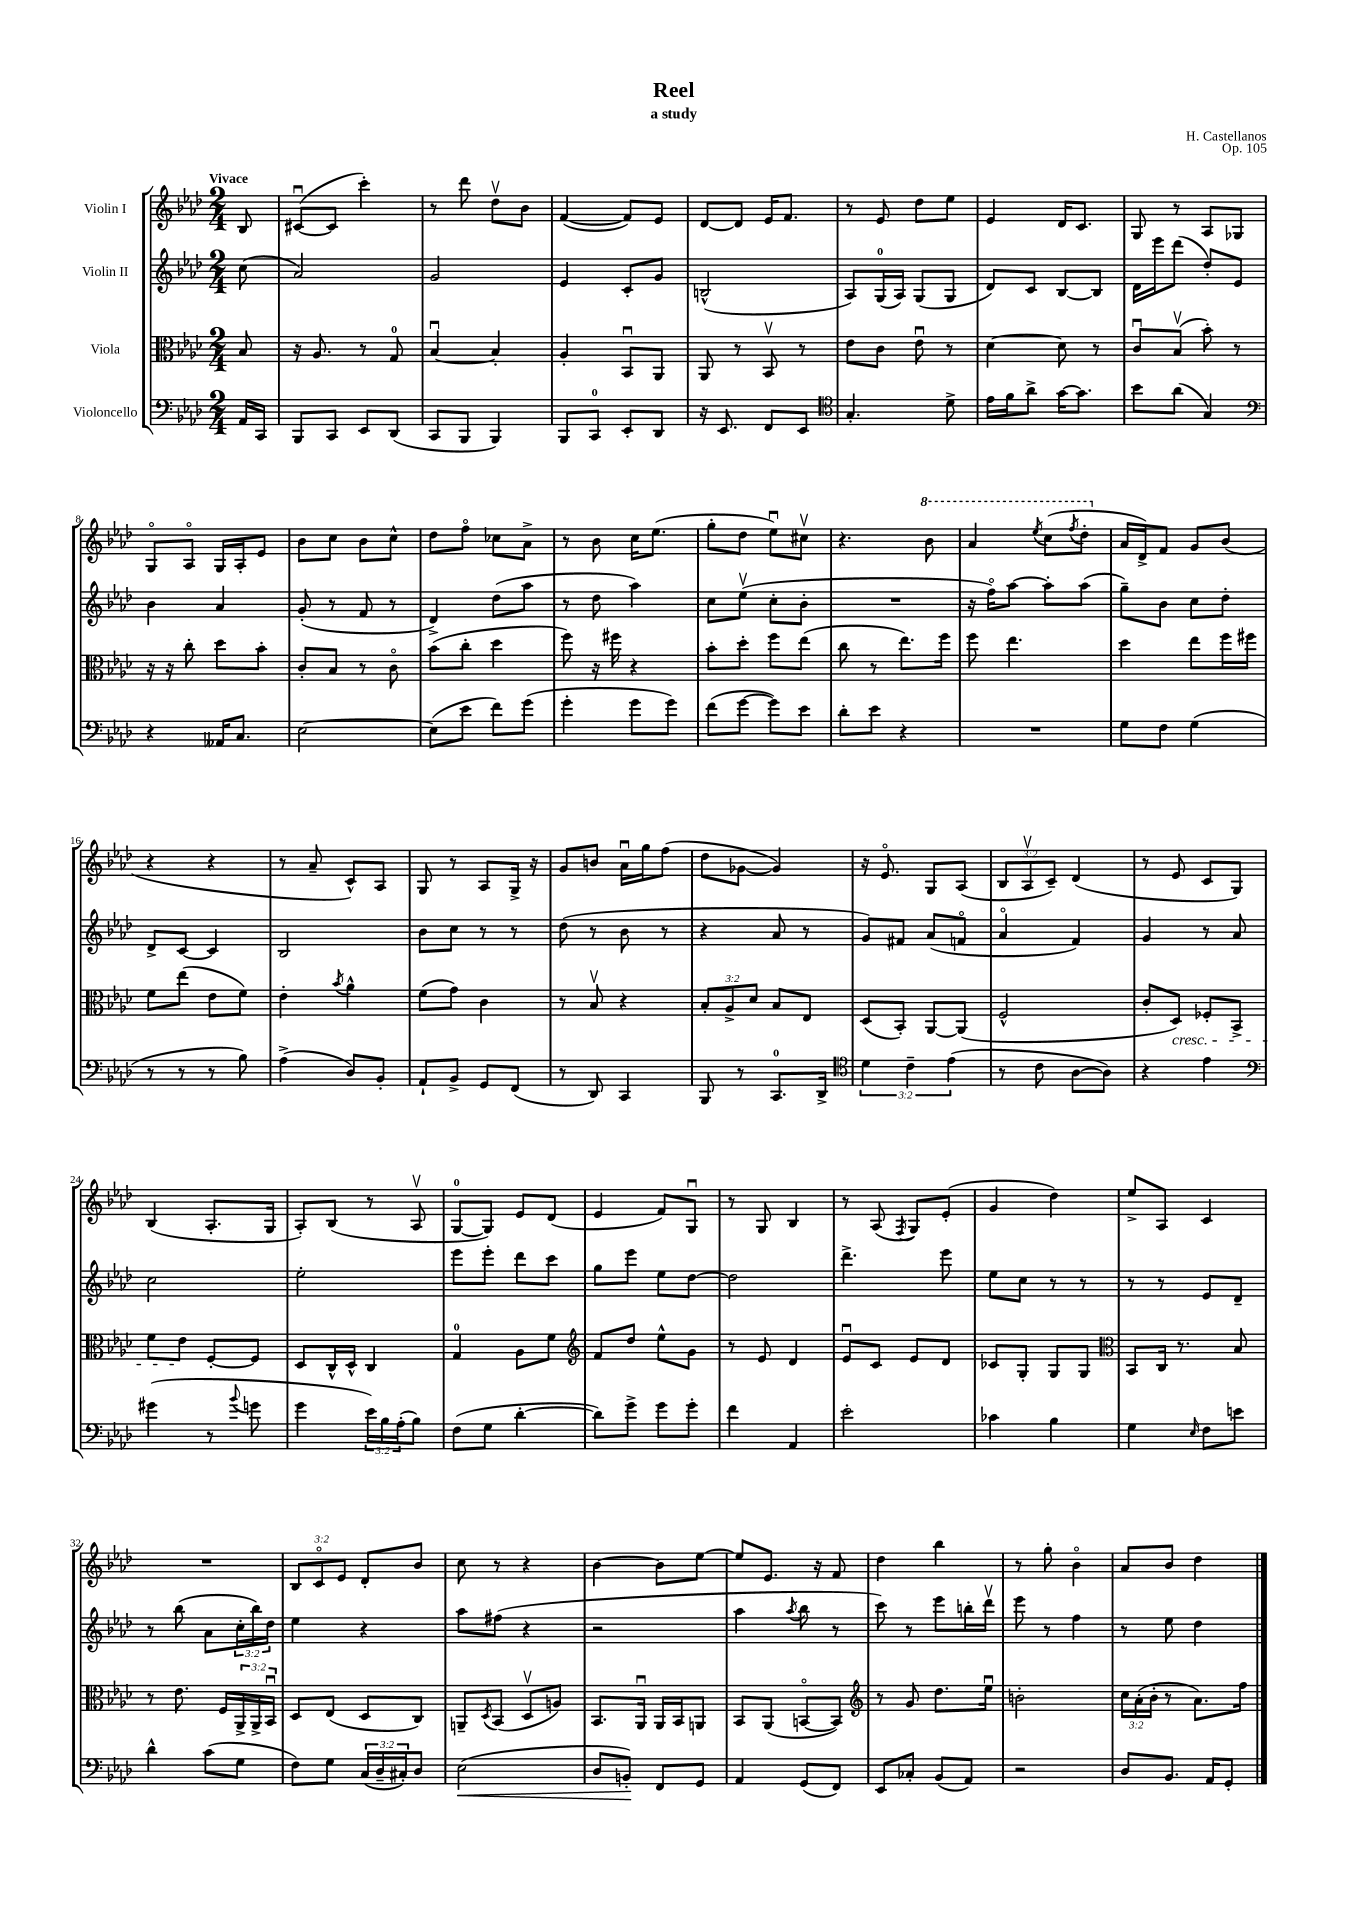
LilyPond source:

\header { title = "Reel" composer = "H. Castellanos" subtitle = "a study" opus = "Op. 105" }
<<
\new StaffGroup <<
\new Staff = "s0" \with { instrumentName = "Violin I" } {
    \clef treble \key aes \major \numericTimeSignature \time 2/4 \override Staff.TupletNumber.text = #tuplet-number::calc-fraction-text \partial 8 \tempo "Vivace"
    bes8 |
    cis'8~\downbow( cis'8 c'''4-.) |
    r8 des'''8 des''8\upbow bes'8 |
    f'4~( f'8) ees'8 |
    des'8~ des'8 ees'16 f'8. |
    r8 ees'8 des''8 ees''8 |
    ees'4 des'16 c'8. |
    g8 r8 aes8 ges8 |
    g8\flageolet aes8\flageolet g16 aes16-. ees'8 |
    bes'8 c''8 bes'8 c''8-^ |
    des''8 f''8\flageolet ces''8 aes'8-> |
    r8 bes'8 c''16 ees''8.( |
    g''8-. des''8 ees''8\downbow) cis''8\upbow |
    r4. \ottava #1 bes''8 |
    aes''4 \acciaccatura { ees'''8 } c'''8( \acciaccatura { f'''8 } des'''8-. \ottava #0 |
    aes'16 des'16->) f'8 g'8 bes'8( |
    r4 r4 |
    r8 aes'8-- c'8-^) aes8 |
    g8 r8 aes8 g16-> r16 |
    g'8 b'8 aes'16\downbow g''16 f''8( |
    des''8 ges'8~ ges'4) |
    r16 ees'8.\flageolet g8 aes8( |
    \tuplet 3/2 { bes8 aes8\upbow c'8--) } des'4( |
    r8 ees'8 c'8 g8) |
    bes4( aes8.-. g16 |
    aes8-.) bes8( r8 aes8\upbow |
    g8-0~ g8) ees'8 des'8( |
    ees'4 f'8) g8\downbow |
    r8 g8 bes4 |
    r8 aes8( \acciaccatura { f8 } g8) ees'8-.( |
    g'4 des''4) |
    ees''8-> aes8 c'4 |
    R2 |
    \tuplet 3/2 { bes8 c'8\flageolet ees'8 } des'8-. bes'8 |
    c''8 r8 r4 |
    bes'4~ bes'8 ees''8~ |
    ees''8 ees'8. r16 f'8 |
    des''4 bes''4 |
    r8 g''8-. bes'4\flageolet |
    aes'8 bes'8 des''4 \bar "|." |
}
\new Staff = "s1" \with { instrumentName = "Violin II" } {
    \clef treble \key aes \major \numericTimeSignature \time 2/4 \override Staff.TupletNumber.text = #tuplet-number::calc-fraction-text \partial 8
    c''8( |
    aes'2) |
    g'2 |
    ees'4 c'8-. g'8 |
    b2-^( |
    aes8) g16-0( aes16) g8( g8 |
    des'8) c'8 bes8~ bes8 |
    des'16 ees'''16 des'''8( des''8-.) ees'8 |
    bes'4 aes'4 |
    g'8-.( r8 f'8 r8 |
    des'4->) des''8( aes''8 |
    r8 des''8 aes''4) |
    c''8 ees''8\upbow( c''8-. bes'8-. |
    R2 |
    r16 f''16\flageolet) aes''8~ aes''8-. aes''8( |
    g''8--) bes'8 c''8 des''8-. |
    des'8-> c'8~ c'4 |
    bes2 |
    bes'8 c''8 r8 r8 |
    des''8( r8 bes'8 r8 |
    r4 aes'8 r8 |
    g'8) fis'8 aes'8( f'8\flageolet |
    aes'4\flageolet f'4) |
    g'4 r8 aes'8 |
    c''2 |
    ees''2-. |
    ees'''8 ees'''8-. des'''8 c'''8 |
    g''8 ees'''8 ees''8 des''8~ |
    des''2 |
    des'''4.-> ees'''8 |
    ees''8 c''8 r8 r8 |
    r8 r8 ees'8 des'8-- |
    r8 bes''8( aes'8 \tuplet 3/2 { c''16-. bes''16) des''16 } |
    ees''4 r4 |
    aes''8 fis''8( r4 |
    r2 |
    aes''4 \acciaccatura { aes''8 } bes''8 r8 |
    c'''8) r8 ees'''8 b''16-. des'''16\upbow |
    ees'''8 r8 f''4 |
    r8 ees''8 des''4 \bar "|." |
}
\new Staff = "s2" \with { instrumentName = "Viola" } {
    \clef alto \key aes \major \numericTimeSignature \time 2/4 \override Staff.TupletNumber.text = #tuplet-number::calc-fraction-text \partial 8
    bes8 |
    r16 aes8. r8 g8-0 |
    bes4~\downbow bes4-. |
    aes4-. bes,8\downbow aes,8 |
    aes,8 r8 bes,8\upbow r8 |
    ees'8 c'8 ees'8\downbow r8 |
    des'4~ des'8 r8 |
    c'8\downbow bes8\upbow( bes'8-.) r8 |
    r16 r16 c''8-. des''8 bes'8-. |
    c'8-. bes8 r8 c'8\flageolet |
    bes'8( c''8-. des''4 |
    f''8) r16 fis''16 r4 |
    bes'8-. des''8-. f''8 ees''8( |
    c''8 r8 ees''8.) f''16 |
    f''8 ees''4. |
    des''4 ees''8 f''16 fis''16 |
    f'8 ees''8( ees'8 f'8) |
    ees'4-. \acciaccatura { bes'8 } aes'4-^ |
    f'8( g'8) c'4 |
    r8 bes8\upbow r4 |
    \tuplet 3/2 { bes8-. aes8-> des'8 } bes8 ees8 |
    des8( bes,8-.) aes,8~ aes,8( |
    f2-^ |
    c'8-. des8\cresc) fes8-. bes,8-> |
    f'8 ees'8\! f8~-. f8 |
    des8 c16-^ des16-^ c4 |
    g4-0 aes8 f'8 |
    \clef treble f'8 des''8 ees''8-^ g'8 |
    r8 ees'8 des'4 |
    ees'8\downbow c'8 ees'8 des'8 |
    ces'8 g8-. g8 g8 |
    \clef alto bes,8 c16 r8. bes8 |
    r8 ees'8. f16 \tuplet 3/2 { aes,16-> aes,16-> bes,16\downbow } |
    des8 ees8( des8 c8) |
    a,8-- \acciaccatura { des8 } bes,8( des8\upbow a8) |
    bes,8. aes,16\downbow aes,16 bes,16 a,8 |
    bes,8 aes,8( b,8~\flageolet b,8) |
    \clef treble r8 g'8 des''8. ees''16\downbow |
    b'2-. |
    \tuplet 3/2 { c''16 aes'16-.( bes'16-. } r8 aes'8.) f''16 \bar "|." |
}
\new Staff = "s3" \with { instrumentName = "Violoncello" } {
    \clef bass \key aes \major \numericTimeSignature \time 2/4 \override Staff.TupletNumber.text = #tuplet-number::calc-fraction-text \partial 8
    aes,16 c,16 |
    bes,,8 c,8 ees,8 des,8( |
    c,8 bes,,8 bes,,4) |
    bes,,8 c,8-0 ees,8-. des,8 |
    r16 ees,8. f,8 ees,8 |
    \clef tenor g4.-. des'8-> |
    ees'16 f'16 aes'8-> g'16~ g'8. |
    bes'8 aes'8( g4) |
    \clef bass r4 aeses,16 c8. |
    ees2~ |
    ees8( ees'8 f'8) g'8( |
    g'4-. g'8 g'8) |
    f'8( g'8~ g'8) ees'8 |
    des'8-. ees'8 r4 |
    R2 |
    g8 f8 g4( |
    r8 r8 r8 bes8) |
    aes4->( des8) bes,8-. |
    aes,8-! bes,8-> g,8 f,8( |
    r8 des,8) c,4 |
    bes,,8 r8 c,8.-0 des,16-> |
    \clef tenor \tuplet 3/2 { des'4 c'4-- ees'4( } |
    r8 c'8 aes8~ aes8) |
    r4 ees'4 |
    \clef bass gis'4( r8 \appoggiatura { bes'8 } g'8 |
    g'4 \tuplet 3/2 { ees'16) bes16 aes16-.( } bes8) |
    f8( g8 des'4~-. |
    des'8) g'8-> g'8 g'8-. |
    f'4 aes,4 |
    ees'2-. |
    ces'4 bes4 |
    g4 \grace { ees16 } f8 e'8 |
    des'4-^ c'8( g8 |
    f8) g8 \tuplet 3/2 { c16( des16-- cis16-.) } des8 |
    ees2\<( |
    des8 b,8-.\!) f,8 g,8 |
    aes,4 g,8( f,8) |
    ees,8 ces8-. bes,8( aes,8) |
    r2 |
    des8 bes,8. aes,16 g,8-. \bar "|." |
}
>>
>>
